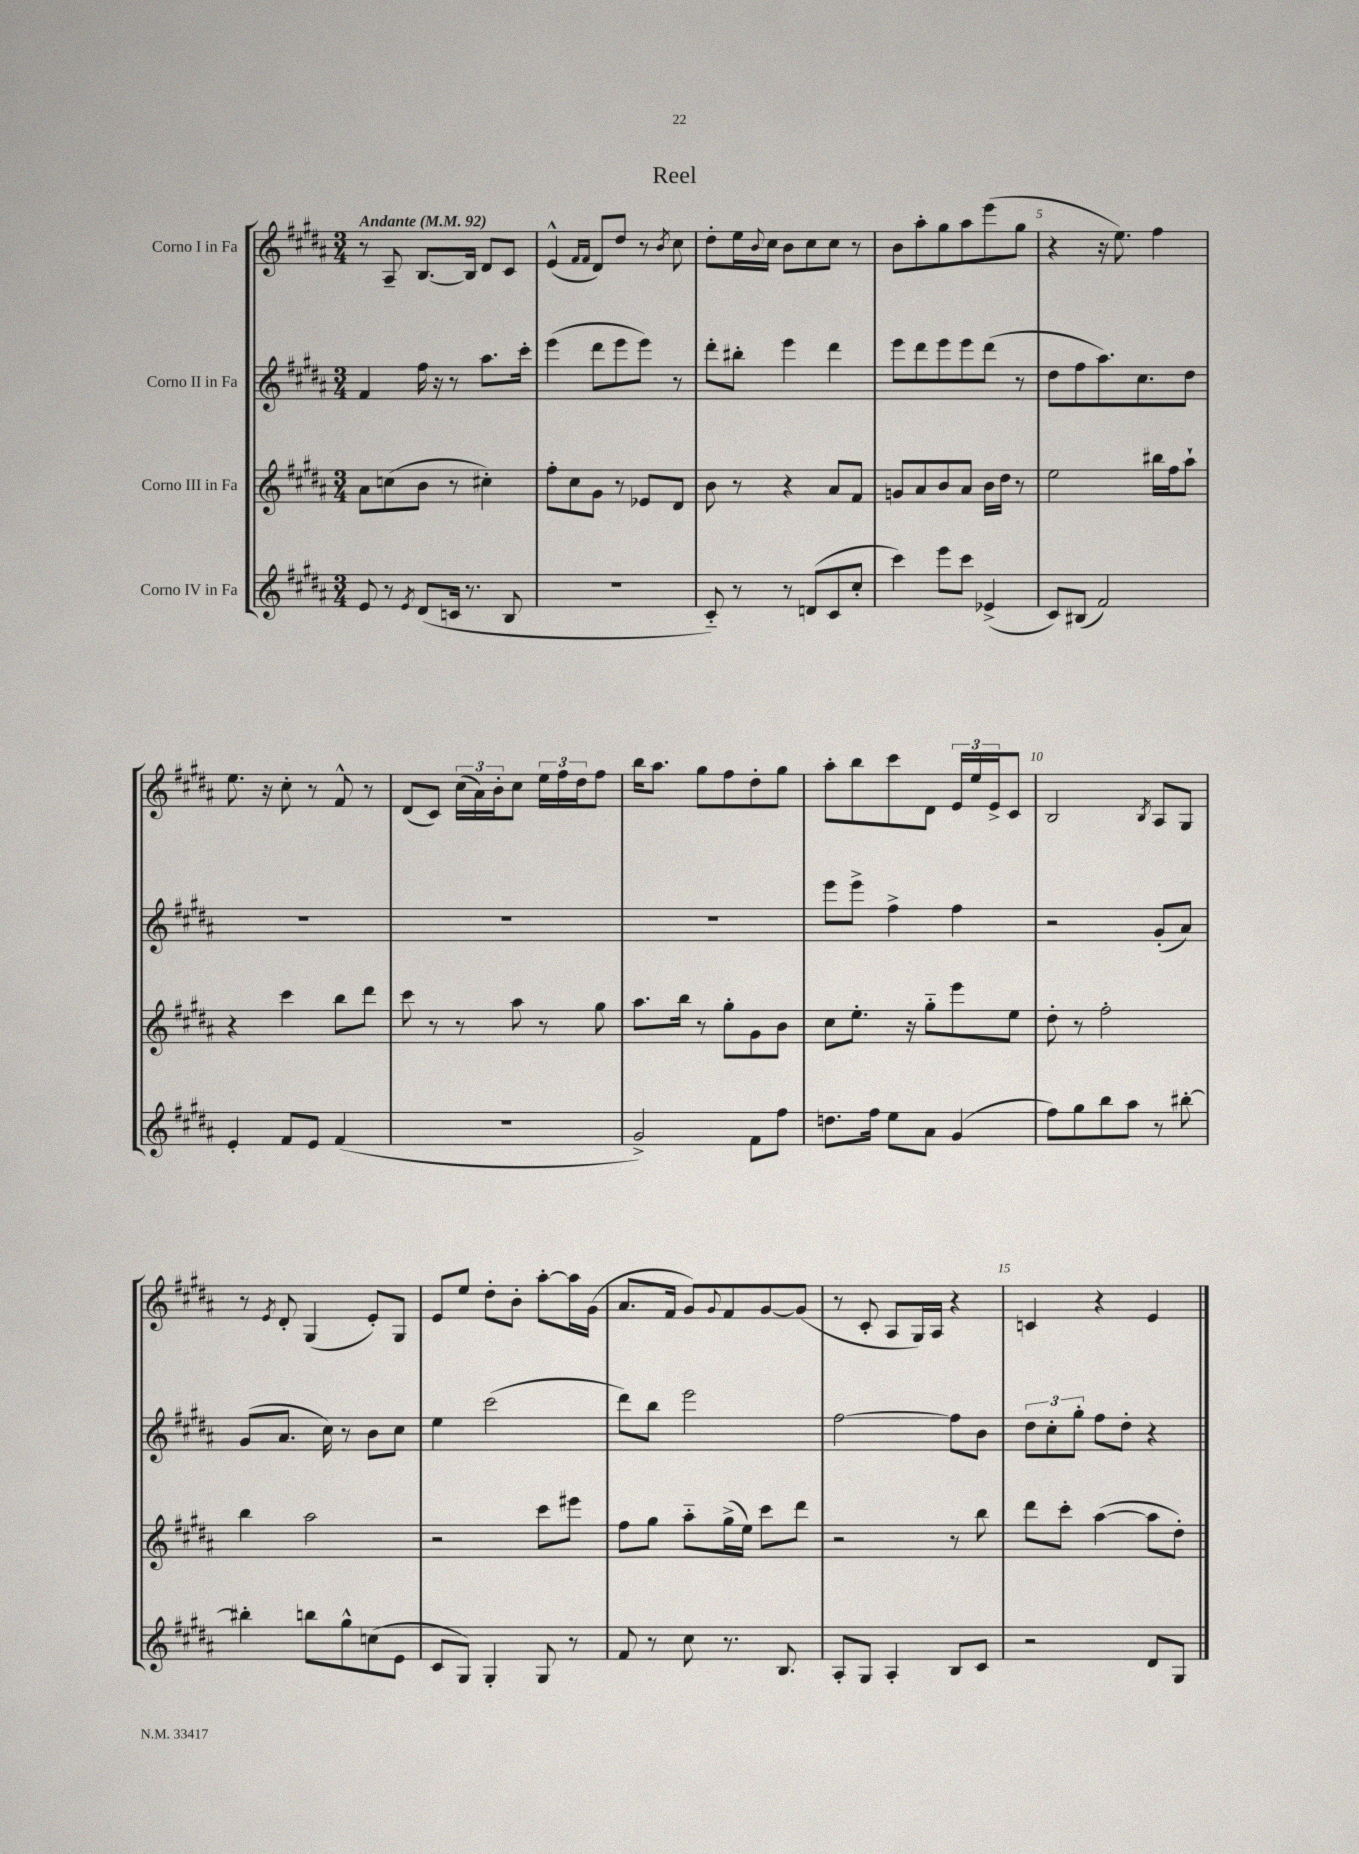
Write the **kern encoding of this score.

**kern	**kern	**kern	**kern
*part4	*part3	*part2	*part1
*staff4	*staff3	*staff2	*staff1
*I"Corno IV in Fa	*I"Corno III in Fa	*I"Corno II in Fa	*I"Corno I in Fa
*clefG2	*clefG2	*clefG2	*clefG2
*k[f#c#g#d#a#]	*k[f#c#g#d#a#]	*k[f#c#g#d#a#]	*k[f#c#g#d#a#]
*M3/4	*M3/4	*M3/4	*M3/4
*MM92	*MM92	*MM92	*MM92
=1	=1	=1	=1
!	!	!	!LO:TX:a:B:t=Andante
8e/	8a#\L	4f#/	8r
8r	(8ccn\	.	8A#~/
8qe/	.	.	.
(8d#/L	8b\J	16ff#\	[8.B/L
.	.	16r	.
16cn/Jk	8r	8r	.
8.r	.	.	16B/Jk]
.	4cc#X'\)	8.aa#\L	8d#/L
8B/	.	.	8c#/J
.	.	16ccc#'\Jk	.
=2	=2	=2	=2
2.r	8ff#'\L	(4eee\	(4e^^/
.	8cc#\	.	.
.	.	.	16qqf#/LL
.	.	.	16qqf#/JJ
.	8g#\J	8ddd#\L	8d#/L)
.	8r	8eee\	8dd#/J
.	8e-X/L	8eee\J)	8r
.	.	.	8qb/
.	8d#/J	8r	8cc#\
=3	=3	=3	=3
8c#/)	8b\	8ddd#'\L	8dd#'\L
8r	8r	8bb#X'\J	16ee\L
.	.	.	8qqb/
.	.	.	16cc#\JJ
8r	4r	4eee\	8b\L
(8dn/L	.	.	8cc#\
8c#/	8a#/L	4ddd#\	8cc#\J
8cc#'/J	8f#/J	.	8r
=4	=4	=4	=4
4ccc#\)	8gn/L	8eee\L	8b\L
.	8a#/	8ddd#\	8aa#'\
8eee\L	8b/	8eee\	8gg#\
8ccc#\J	8a#/J	8eee\	8aa#\
(4e-X^/	16b\LL	(8ddd#\J	(8eee\
.	16dd#\JJ	.	.
.	8r	8r	8gg#\J
=5	=5	=5	=5
8c#/L)	2ee\	8dd#\L	4r
(8B#X/J	.	8ff#\	.
2f#/)	.	8.aa#\)	16r
.	.	.	8.ee\)
.	.	8.cc#\	.
.	16bb#X\LL	.	4ff#\
.	16ff#\J	.	.
.	8aa#`\J	8dd#\J	.
!!LO:LB:g=z
=6	=6	=6	=6
4e'/	4r	2.r	8.ee\
.	.	.	16r
8f#/L	4ccc#\	.	8cc#'\
8e/J	.	.	8r
(4f#/	8bb\L	.	8f#^^/
.	8ddd#\J	.	8r
=7	=7	=7	=7
2.r	8ccc#\	2.r	(8d#/L
.	8r	.	8c#/J)
.	8r	.	(24cc#\LL
.	.	.	24a#\)
.	.	.	24b'\J
.	8aa#\	.	8cc#\J
.	8r	.	24ee\LL
.	.	.	24ff#\
.	.	.	24dd#\J
.	8gg#\	.	8ff#\J
=8	=8	=8	=8
2g#^/)	8.aa#\L	2.r	16bb\KL
.	.	.	8.aa#\J
.	16bb\Jk	.	.
.	8r	.	8gg#\L
.	8gg#'\L	.	8ff#\
8f#\L	8g#\	.	8dd#'\
8ff#\J	8b\J	.	8gg#\J
=9	=9	=9	=9
8.ddn\L	8cc#\L	8eee\L	8aa#'\L
.	8.ee'\J	8eee^\J	8bb\
16ff#\Jk	.	.	.
8ee\L	.	4ff#^\	8ccc#\
.	16r	.	.
8a#\J	8gg#\L	.	8d#\J
(4g#/	8eee\	4ff#\	24e/LL
.	.	.	24ee/
.	.	.	24e^/J
.	8ee\J	.	8c#/J
=10	=10	=10	=10
8ff#\L)	8dd#'\	2r	2B/
8gg#\	8r	.	.
8bb\	2ff#'\	.	.
8aa#\J	.	.	.
.	.	.	8qB/
8r	.	(8g#'/L	8A#/L
[8bb#X'\	.	8a#/J)	8G#/J
!!LO:LB:g=z
=11	=11	=11	=11
4bb#X'\]	4bb\	(8g#/L	8r
.	.	.	8qe/
.	.	8.a#/J	8d#'/
8bbn\L	2aa#\	.	(4G#/
.	.	16cc#\)	.
8gg#^^\	.	8r	.
(8ccn\	.	8b\L	8e'/L)
8e\J	.	8cc#\J	8G#/J
=12	=12	=12	=12
8c#/L	2r	4ee\	8e/L
8G#/J)	.	.	8ee/J
4G#'/	.	(2ccc#\	8dd#'\L
.	.	.	8b'\J
8G#/	8ccc#\L	.	[8aa#'\L
8r	8eee#X\J	.	16aa#\L]
.	.	.	(16g#\JJ
=13	=13	=13	=13
8f#/	8ff#\L	8ddd#\L)	8.a#/L
8r	8gg#\J	8bb\J	.
.	.	.	16f#/Jk
8cc#\	8aa#\L	2eee\	8g#/L)
.	.	.	8qqg#/
8.r	(16gg#^\L	.	8f#/
.	16ee\JJ)	.	.
.	8ccc#\L	.	[8g#/
8.B/	.	.	.
.	8ddd#\J	.	(8g#/J]
=14	=14	=14	=14
8A#'/L	2r	[2ff#\	8r
8G#/J	.	.	8c#'/
4A#'/	.	.	8A#/L
.	.	.	16G#/L)
.	.	.	16A#/JJ
8B/L	8r	8ff#\L]	4r
8c#/J	8bb\	8b\J	.
=15	=15	=15	=15
2r	8ddd#\L	12dd#\L	4cn/
.	.	12cc#'\	.
.	8ccc#'\J	.	.
.	.	12gg#'\J	.
.	([4aa#\	8ff#\L	4r
.	.	8dd#'\J	.
8d#/L	8aa#\L]	4r	4e/
8G#/J	8dd#'\J)	.	.
==	==	==	==
*-	*-	*-	*-
